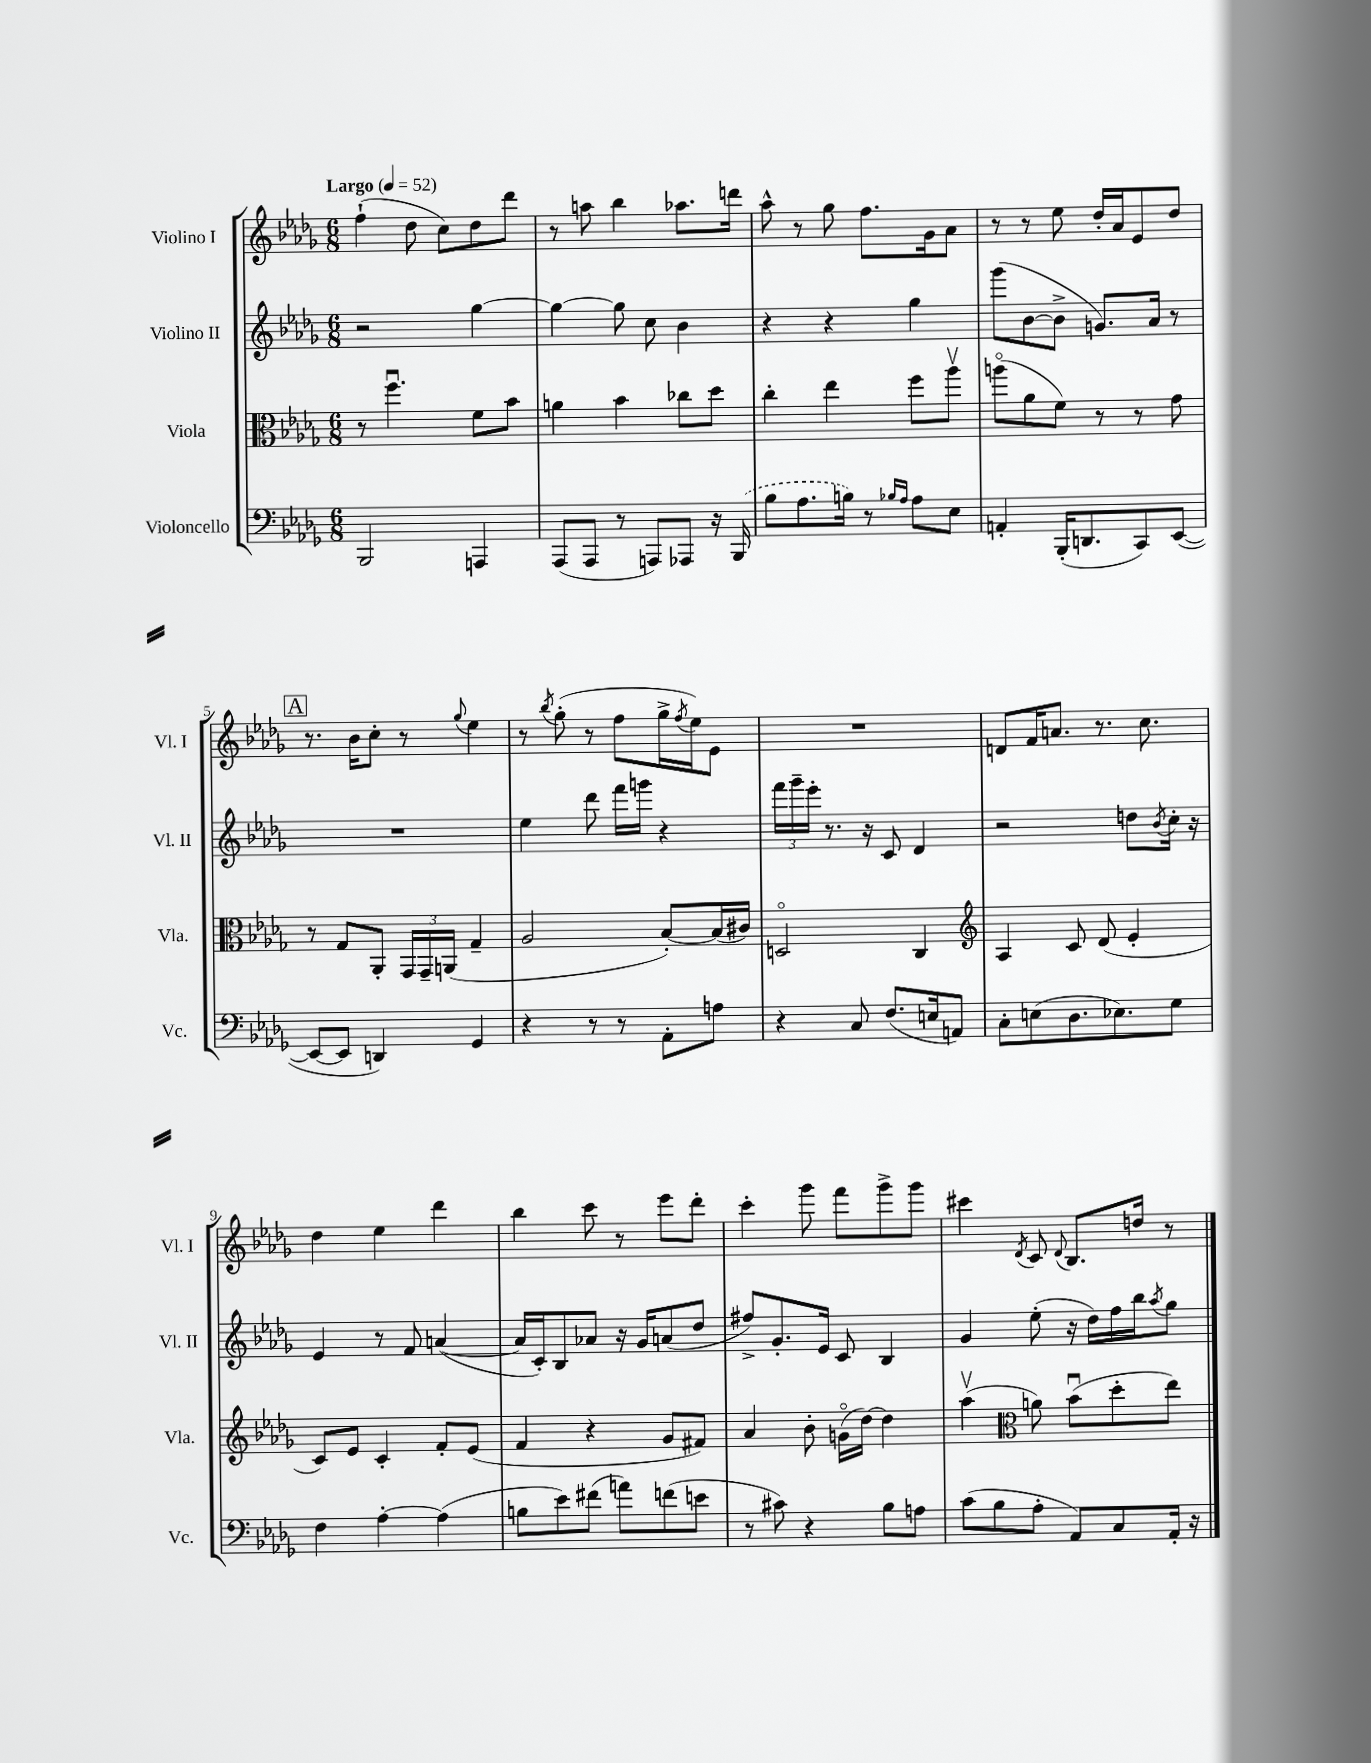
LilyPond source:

<<
\new StaffGroup <<
\new Staff = "s0" \with { instrumentName = "Violino I" shortInstrumentName = "Vl. I" } {
    \clef treble \key des \major \numericTimeSignature \time 6/8 \tempo "Largo" 4 = 52
    f''4-!( des''8 c''8) des''8 des'''8 |
    r8 a''8 bes''4 aes''8. d'''16 |
    aes''8-^ r8 ges''8 f''8. ges'16 aes'8 |
    r8 r8 ees''8 des''16-. aes'16 ees'8 des''8 |
    \mark \markup { \box "A" } r8. bes'16 c''8-. r8 \appoggiatura { ges''8 } ees''4 |
    r8 \acciaccatura { bes''8 } ges''8-.( r8 f''8 ges''16-> \acciaccatura { f''8 } ees''16) ees'8 |
    R2. |
    d'8 f'16 a'8. r8. c''8. |
    des''4 ees''4 des'''4 |
    bes''4 c'''8 r8 ees'''8 des'''8-. |
    c'''4-. ges'''8 f'''8 ges'''8-> ges'''8 |
    cis'''4 \acciaccatura { des'8 } c'8 \appoggiatura { des'8 } bes8. d''16 r8 \bar "|." |
}
\new Staff = "s1" \with { instrumentName = "Violino II" shortInstrumentName = "Vl. II" } {
    \clef treble \key des \major \numericTimeSignature \time 6/8
    r2 ges''4~ |
    ges''4~ ges''8 c''8 bes'4 |
    r4 r4 ges''4 |
    ges'''8( bes'8~ bes'8-> g'8.) aes'16 r8 |
    \mark \markup { \box "A" } R2. |
    ees''4 des'''8 f'''16 g'''16 r4 |
    \tuplet 3/2 { f'''16 ges'''16-- ees'''16-. } r8. r16 c'8 des'4 |
    r2 d''8 \acciaccatura { bes'8 } c''16-. r16 |
    ees'4 r8 f'8 a'4~( |
    a'16 c'16-.) bes8 aes'8 r16 ges'16 a'8( des''8 |
    fis''8->) ges'8.-. ees'16 c'8 bes4 |
    ges'4 ees''8-.( r16 des''16) f''16 bes''16 \acciaccatura { aes''8 } ges''8 \bar "|." |
}
\new Staff = "s2" \with { instrumentName = "Viola" shortInstrumentName = "Vla." } {
    \clef alto \key des \major \numericTimeSignature \time 6/8
    r8 f''4.\downbow f'8 bes'8 |
    a'4 bes'4 ces''8 des''8 |
    c''4-. ees''4 f''8 aes''8\upbow |
    a''8\flageolet( aes'8 f'8) r8 r8 ges'8 |
    \mark \markup { \box "A" } r8 ges8 aes,8-. \tuplet 3/2 { ges,16 ges,16-- a,16( } ges4-- |
    aes2 bes8~-.) bes16( cis'16) |
    d2\flageolet c4 |
    \clef treble aes4 c'8 des'8( ees'4-. |
    c'8) ees'8 c'4-. f'8-. ees'8( |
    f'4 r4 ges'8 fis'8) |
    aes'4 bes'8-. g'16\flageolet( des''16~) des''4 |
    aes''4\upbow( \clef alto a'8) bes'8\downbow( des''8-. ees''8) \bar "|." |
}
\new Staff = "s3" \with { instrumentName = "Violoncello" shortInstrumentName = "Vc." } {
    \clef bass \key des \major \numericTimeSignature \time 6/8
    bes,,2 a,,4 |
    aes,,8( aes,,8 r8 a,,8) aes,,8 r16 \once \slurDashed bes,,16( |
    bes8 aes8. b16) r8 \grace { bes16 aes16 } aes8 ees8 |
    a,4-. bes,,16-.( d,8. c,8) ees,8~( |
    \mark \markup { \box "A" } ees,8~ ees,8 d,4) ges,4 |
    r4 r8 r8 aes,8-. a8 |
    r4 c8 f8.( e16 a,8) |
    c8-. e8( des8. ees8.) ges8 |
    f4 aes4~-. aes4( |
    b8 ees'8) fis'8( a'8) f'8( e'8 |
    r8 cis'8) r4 bes8 a8 |
    c'8( bes8 aes8-. aes,8) c8 aes,16-. r16 \bar "|." |
}
>>
>>
